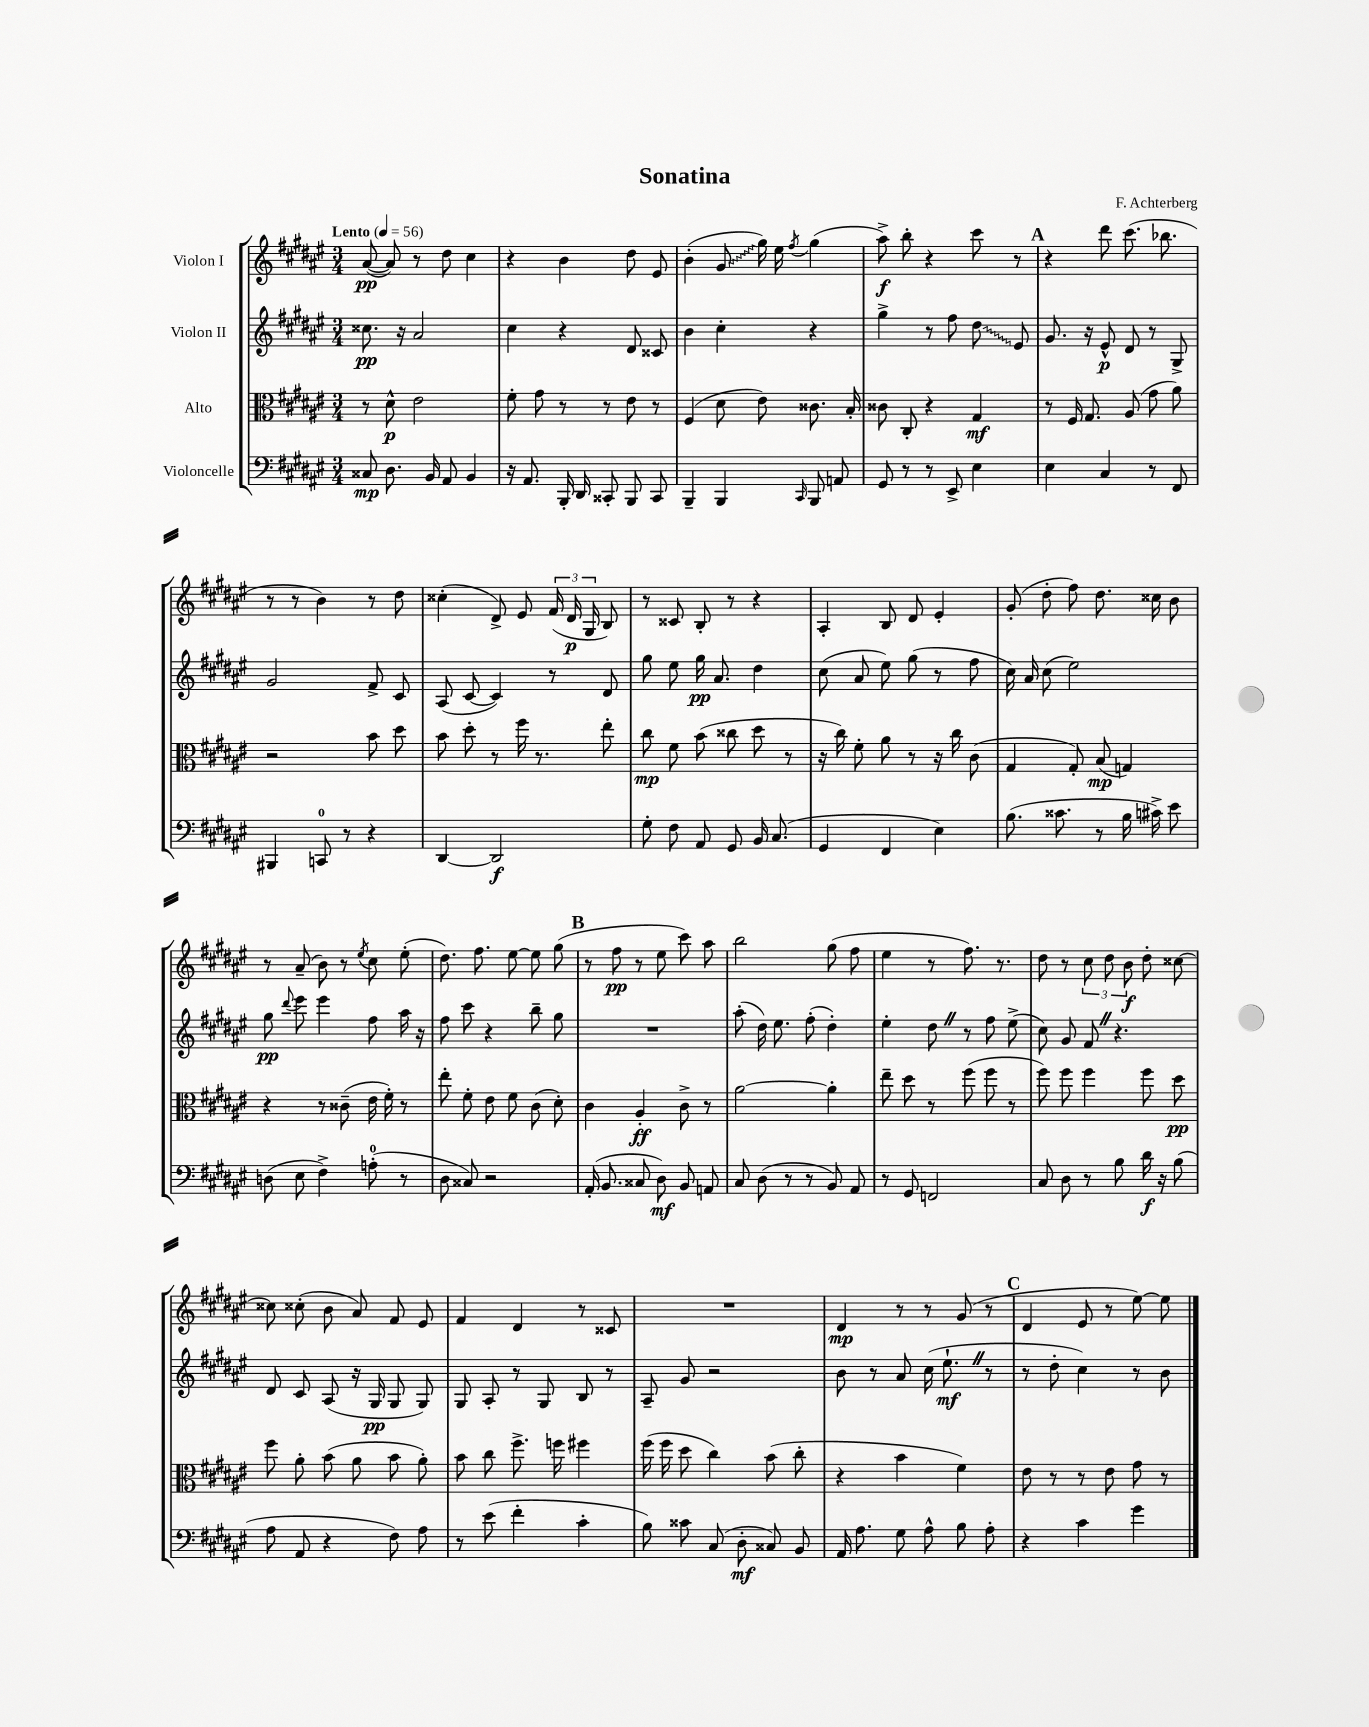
\header { title = "Sonatina" composer = "F. Achterberg" }
<<
\new StaffGroup <<
\new Staff = "s0" \with { instrumentName = "Violon I" } {
    \clef treble \key fis \major \numericTimeSignature \time 3/4 \tempo "Lento" 4 = 56
    \autoBeamOff ais'8~\pp( ais'8) r8 dis''8 cis''4 |
    r4 b'4 dis''8 eis'8 |
    b'4-.( \once \override Glissando.style = #'zigzag gis'8\glissando gis''16) eis''16 \acciaccatura { fis''8 } gis''4( |
    ais''8->\f) b''8-. r4 cis'''8 r8 |
    \mark \markup { \bold "A" } r4 dis'''8 cis'''8.( bes''8. |
    r8 r8 b'4) r8 dis''8 |
    cisis''4-.( dis'8->) eis'8 \tuplet 3/2 { fis'16( dis'16\p gis16 } b8) |
    r8 cisis'8 b8-. r8 r4 |
    ais4-. b8 dis'8 eis'4-. |
    gis'8-.( dis''8-. fis''8) dis''8. cisis''16 b'8 |
    r8 ais'8--( b'8) r8 \acciaccatura { eis''8 } cis''8 eis''8-.( |
    dis''8.) fis''8. eis''8~ eis''8 gis''8( |
    \mark \markup { \bold "B" } r8 fis''8\pp r8 eis''8 cis'''8) ais''8 |
    b''2 gis''8( fis''8 |
    eis''4 r8 fis''8.) r8. |
    dis''8 r8 \tuplet 3/2 { cis''8 dis''8 b'8\f } dis''8-. cisis''8~ |
    cisis''8 cisis''8-.( b'8 ais'8) fis'8 eis'8 |
    fis'4 dis'4 r8 cisis'8 |
    R2. |
    dis'4\mp r8 r8 gis'8( r8 |
    \mark \markup { \bold "C" } dis'4 eis'8 r8 eis''8~) eis''8 \bar "|." |
}
\new Staff = "s1" \with { instrumentName = "Violon II" } {
    \clef treble \key fis \major \numericTimeSignature \time 3/4
    \autoBeamOff cisis''8.\pp r16 ais'2 |
    cis''4 r4 dis'8 cisis'8 |
    b'4 cis''4-. r4 |
    gis''4-> r8 fis''8 \once \override Glissando.style = #'zigzag dis''8\glissando eis'8 |
    \mark \markup { \bold "A" } gis'8. r16 eis'8-^\p dis'8 r8 gis8-> |
    gis'2 fis'8-> cis'8 |
    ais8( cis'8~ cis'4) r8 dis'8 |
    gis''8 eis''8 gis''16\pp ais'8. dis''4 |
    cis''8( ais'8 eis''8) gis''8( r8 fis''8 |
    cis''16) ais'16 cis''8( eis''2) |
    gis''8\pp \appoggiatura { dis'''8 } eis'''8 eis'''4 fis''8 ais''16 r16 |
    fis''8 cis'''8 r4 b''8-- gis''8 |
    \mark \markup { \bold "B" } R2. |
    ais''8-.( dis''16) eis''8. fis''8-.( dis''4-.) |
    eis''4-. dis''8 \once \override BreathingSign.text = \markup { \musicglyph "scripts.caesura.straight" } \breathe r8 fis''8 eis''8->( |
    cis''8) gis'8 fis'8 \once \override BreathingSign.text = \markup { \musicglyph "scripts.caesura.straight" } \breathe r4. |
    dis'8 cis'8 ais8( r16 gis16\pp gis8 gis8) |
    gis8 ais8-. r8 gis8 b8 r8 |
    ais8-- gis'8 r2 |
    b'8 r8 ais'8 cis''16( eis''8.-!\mf \once \override BreathingSign.text = \markup { \musicglyph "scripts.caesura.straight" } \breathe r8 |
    \mark \markup { \bold "C" } r8 dis''8-. cis''4) r8 b'8 \bar "|." |
}
\new Staff = "s2" \with { instrumentName = "Alto" } {
    \clef alto \key fis \major \numericTimeSignature \time 3/4
    \autoBeamOff r8 dis'8-^\p eis'2 |
    fis'8-. gis'8 r8 r8 eis'8 r8 |
    fis4( dis'8 eis'8) cisis'8. b16-. |
    cisis'8 cis8-. r4 gis4\mf |
    \mark \markup { \bold "A" } r8 fis16 gis8. ais8( gis'8 ais'8) |
    r2 b'8 dis''8 |
    b'8 dis''8-. r8 fis''16 r8. eis''8-. |
    cis''8\mp fis'8 b'8( cisis''8 dis''8 r8 |
    r16 cis''16) fis'8-. ais'8 r8 r16 cis''16 cis'8( |
    gis4 gis8-.) b8\mp( g4) |
    r4 r8 cisis'8--( eis'16 fis'16-.) r8 |
    eis''8-. fis'8-. eis'8 fis'8 cis'8( dis'8-.) |
    \mark \markup { \bold "B" } cis'4 ais4-.\ff cis'8-> r8 |
    ais'2~ ais'4-. |
    eis''8-- dis''8 r8 fis''8( fis''8 r8 |
    fis''8) fis''8 fis''4 fis''8 dis''8\pp |
    fis''8 ais'8-. b'8( ais'8 b'8 ais'8-.) |
    b'8 cis''8 fis''8.-> f''16 fis''4 |
    fis''16( fis''16 dis''8 cis''4) b'8( cis''8-. |
    r4 b'4 fis'4) |
    \mark \markup { \bold "C" } eis'8 r8 r8 eis'8 gis'8 r8 \bar "|." |
}
\new Staff = "s3" \with { instrumentName = "Violoncelle" } {
    \clef bass \key fis \major \numericTimeSignature \time 3/4
    \autoBeamOff cisis8\mp dis8. b,16 ais,8 b,4 |
    r16 ais,8. b,,16-. dis,16 cisis,8-. b,,8 cisis,8 |
    b,,4-- b,,4 \grace { cis,16 } b,,8 a,8 |
    gis,8 r8 r8 eis,8-> eis4 |
    \mark \markup { \bold "A" } eis4 cis4 r8 fis,8 |
    bis,,4 c,8-0 r8 r4 |
    dis,4~ dis,2\f |
    gis8-. fis8 ais,8 gis,8 b,16 cis8.( |
    gis,4 fis,4 eis4) |
    b8.( cisis'8. r8 b16 cis'16->) eis'8 |
    d8( eis8 fis4->) a8-0-.( r8 |
    dis8 cisis8) r2 |
    \mark \markup { \bold "B" } ais,16-.( b,8. cisis8 dis8\mf) b,8 a,8 |
    cis8 dis8( r8 r8 b,8) ais,8 |
    r8 gis,8 f,2 |
    cis8 dis8 r8 b8 dis'16\f r16 b8( |
    ais8 ais,8 r4 fis8) ais8 |
    r8 eis'8( fis'4-. cis'4-. |
    b8) cisis'8 cis8( dis8-.\mf cisis8) b,8 |
    ais,16 ais8. gis8 ais8-^ b8 ais8-. |
    \mark \markup { \bold "C" } r4 cis'4 gis'4 \bar "|." |
}
>>
>>
\layout { \context { \Score \remove "Bar_number_engraver" } }
